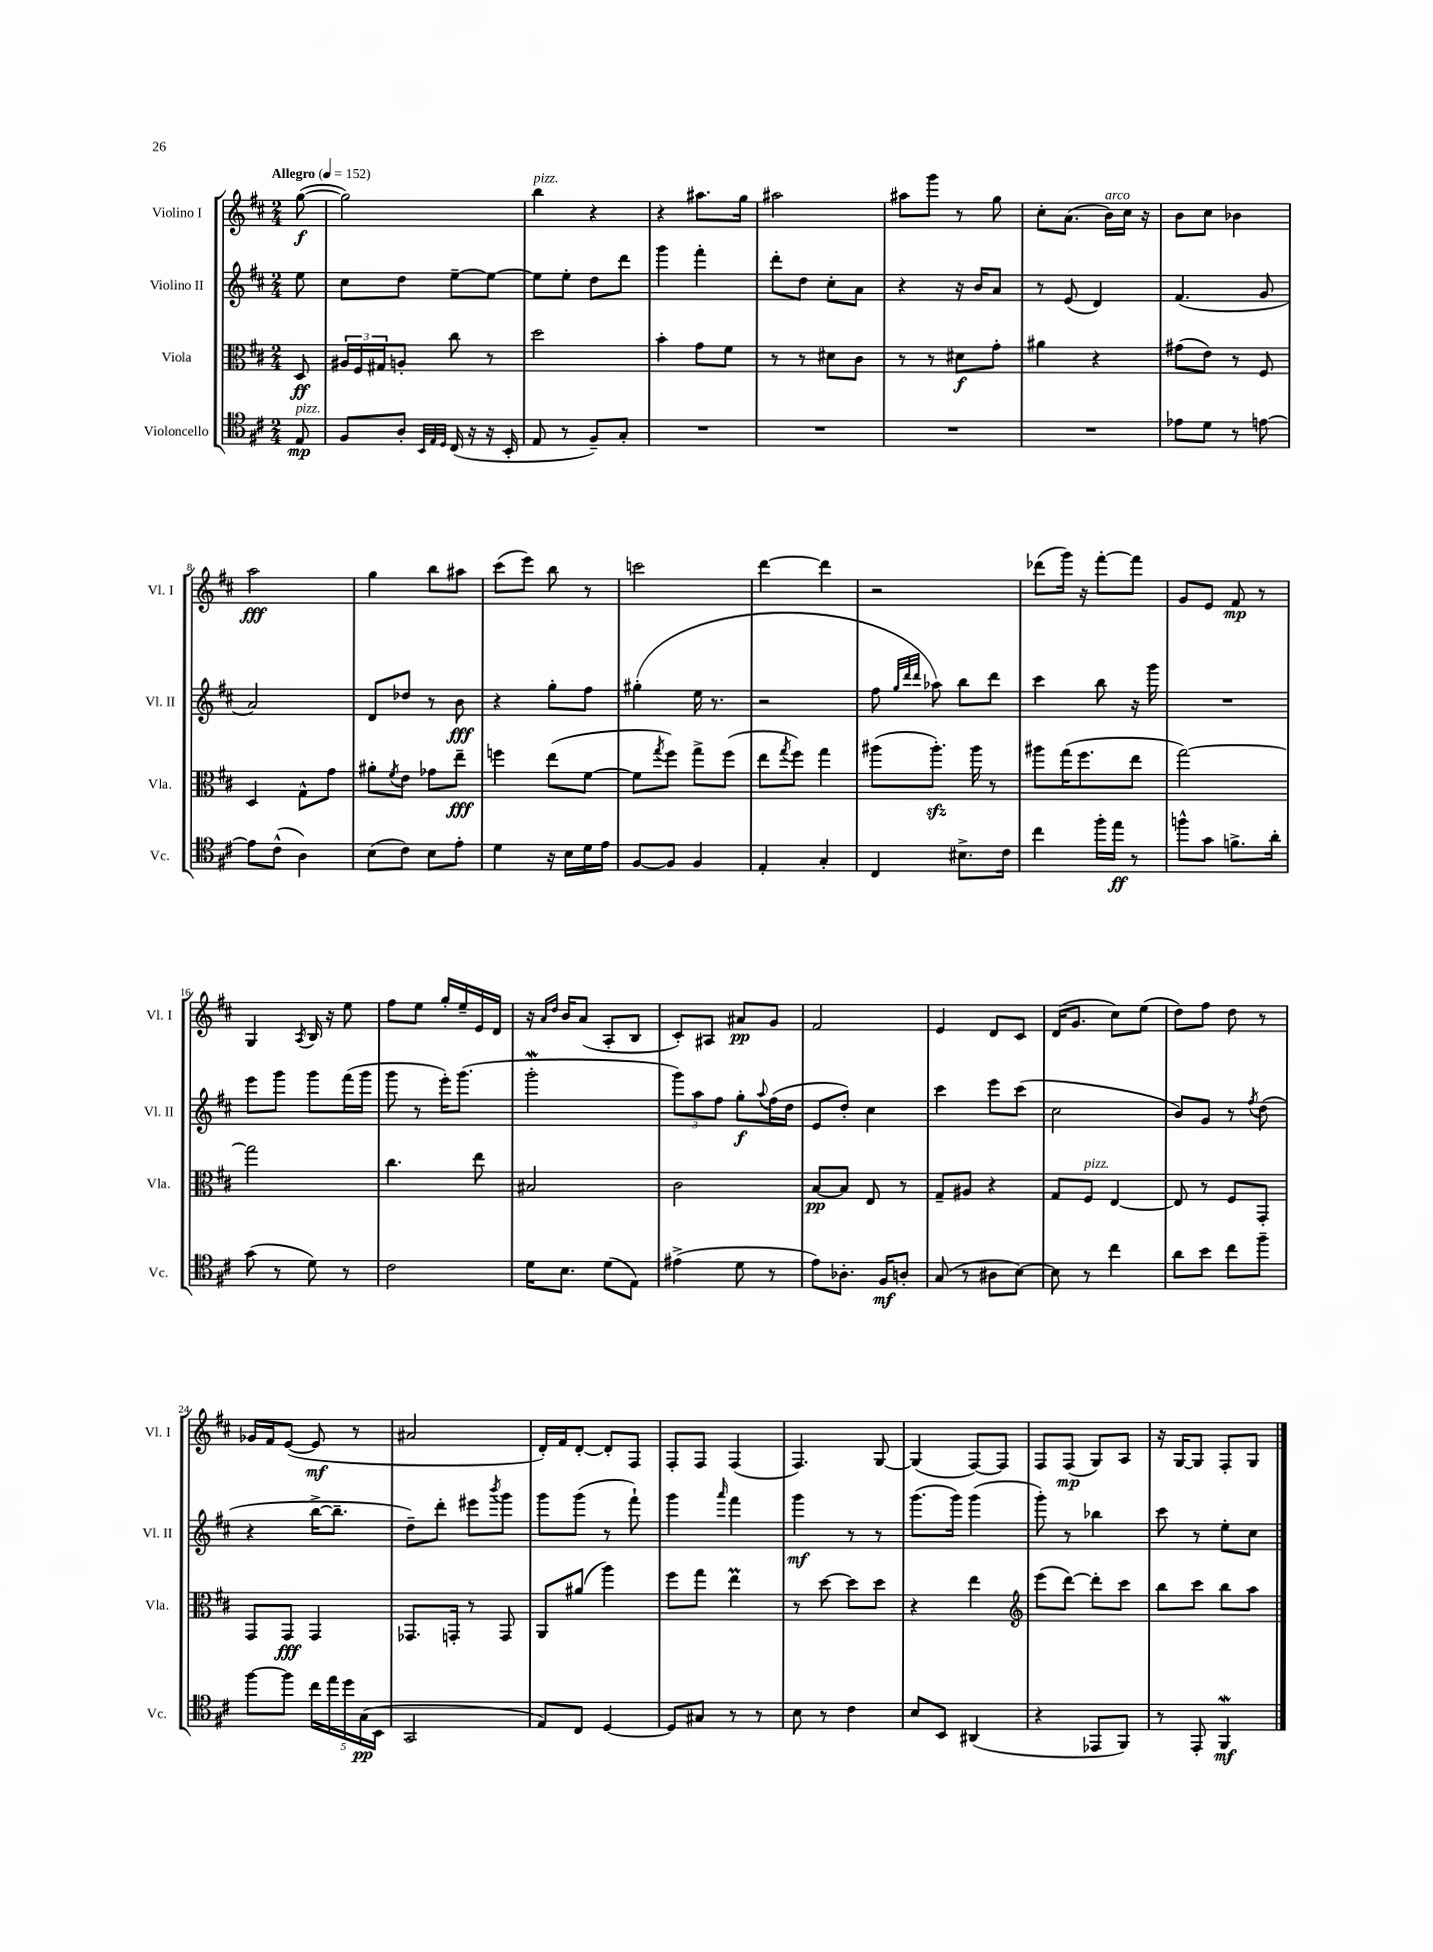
<<
\new StaffGroup <<
\new Staff = "s0" \with { instrumentName = "Violino I" shortInstrumentName = "Vl. I" } {
    \clef treble \key d \major \numericTimeSignature \time 2/4 \partial 8 \tempo "Allegro" 4 = 152
    g''8~\f( |
    g''2) |
    b''4^\markup { \italic "pizz." } r4 |
    r4 ais''8. g''16 |
    ais''2 |
    ais''8 g'''8 r8 g''8 |
    cis''8-. a'8.( b'16^\markup { \italic "arco" }) cis''16 r16 |
    b'8 cis''8 bes'4 |
    a''2\fff |
    g''4 b''8 ais''8 |
    cis'''8( e'''8) b''8 r8 |
    c'''2 |
    d'''4~ d'''4 |
    r2 |
    des'''8( g'''16) r16 fis'''8~-. fis'''8 |
    g'8 e'8 fis'8\mp r8 |
    g4 \acciaccatura { a8 } b16 r16 e''8 |
    fis''8 e''8 g''16-. e''16-- e'16 d'16 |
    r16 \grace { a'16 d''16 } b'16 a'8( a8-. b8 |
    cis'8-.) ais8 ais'8\pp g'8 |
    fis'2 |
    e'4 d'8 cis'8 |
    d'16( g'8. cis''8) e''8( |
    d''8) fis''8 d''8 r8 |
    ges'16 fis'16 e'8~( e'8\mf r8 |
    ais'2 |
    d'16-.) fis'16 d'8~-. d'8-. fis8 |
    fis8-. fis8 fis4( |
    fis4.) g8~ |
    g4( fis8~) fis8 |
    fis8 fis8\mp( g8) a8 |
    r16 g16~ g8 fis8-. g8 \bar "|." |
}
\new Staff = "s1" \with { instrumentName = "Violino II" shortInstrumentName = "Vl. II" } {
    \clef treble \key d \major \numericTimeSignature \time 2/4 \partial 8
    e''8 |
    cis''8 d''8 e''8~-- e''8~ |
    e''8 e''8-. d''8 d'''8 |
    g'''4 fis'''4-. |
    d'''8-. d''8 cis''8-. a'8 |
    r4 r16 b'16 a'8 |
    r8 e'8( d'4) |
    fis'4.( g'8 |
    a'2) |
    d'8 des''8 r8 b'8\fff |
    r4 g''8-. fis''8 |
    gis''4-.( e''16 r8. |
    r2 |
    fis''8 \grace { g''32 d'''32 d'''32 } aes''8) b''8 d'''8 |
    cis'''4 b''8 r16 g'''16 |
    R2 |
    e'''8 g'''8 g'''8 fis'''16( g'''16 |
    g'''8 r8 e'''16-.) g'''8.( |
    g'''2-.\mordent |
    \tuplet 3/2 { g'''8) a''8 fis''8 } g''8-.\f \appoggiatura { a''8 } fis''16( d''16 |
    e'8 d''8-.) cis''4 |
    cis'''4 e'''8 cis'''8( |
    cis''2 |
    b'8) g'8 r8 \acciaccatura { fis''8 } d''8( |
    r4 b''16~-> b''8.-- |
    d''8--) d'''8-. eis'''8 \acciaccatura { b'''8 } g'''8 |
    g'''8 g'''8( r8 fis'''8-!) |
    g'''4 \grace { a'''16 } fis'''4 |
    g'''4\mf r8 r8 |
    g'''8.( g'''16) g'''4( |
    g'''8-.) r8 bes''4 |
    cis'''8 r8 e''8-. cis''8 \bar "|." |
}
\new Staff = "s2" \with { instrumentName = "Viola" shortInstrumentName = "Vla." } {
    \clef alto \key d \major \numericTimeSignature \time 2/4 \partial 8
    d8\ff |
    \tuplet 3/2 { ais16 fis16 gis16 } a8-. cis''8 r8 |
    d''2 |
    b'4-. g'8 fis'8 |
    r8 r8 dis'8 cis'8 |
    r8 r8 dis'8\f g'8-. |
    ais'4 r4 |
    gis'8( e'8) r8 fis8 |
    d4 g8-^ g'8 |
    ais'8-. \acciaccatura { fis'8 } e'8 ges'8 e''8--\fff |
    f''4 e''8( fis'8~ |
    fis'8 \acciaccatura { g''8 } fis''8) g''8-> fis''8( |
    e''8 \acciaccatura { g''8 } fis''8) g''4 |
    ais''8( ais''8.-.\sfz) ais''16 r8 |
    ais''8 g''16( fis''8. e''8 |
    g''2~) |
    g''2 |
    cis''4. e''8 |
    bis2 |
    cis'2 |
    b8~\pp b8 e8 r8 |
    g8-- ais8 r4 |
    g8 fis8^\markup { \italic "pizz." } e4~ |
    e8 r8 fis8 g,8-. |
    g,8 g,8\fff g,4 |
    ges,8. g,16-. r8 g,8 |
    a,8 ais'8( a''4) |
    fis''8 g''8 e''4\prall |
    r8 d''8~ d''8 d''8 |
    r4 e''4 |
    \clef treble e'''8( d'''8~) d'''8-. cis'''8 |
    b''8 cis'''8 b''8 a''8 \bar "|." |
}
\new Staff = "s3" \with { instrumentName = "Violoncello" shortInstrumentName = "Vc." } {
    \clef tenor \key d \major \numericTimeSignature \time 2/4 \partial 8
    e8\mp^\markup { \italic "pizz." } |
    fis8 a8-. \grace { b,32 e32 d32 } cis16( r16 r16 b,16-. |
    e8 r8 fis8--) g8-. |
    R2 |
    R2 |
    R2 |
    R2 |
    ees'8 d'8 r8 e'8~ |
    e'8 cis'8-^( a4) |
    b8( cis'8) b8 e'8-. |
    d'4 r16 b16 d'16 e'16 |
    fis8~ fis8 fis4 |
    e4-. g4-. |
    cis4 bis8.-> cis'16 |
    cis''4 fis''16-. e''16\ff r8 |
    f''8-^ g'8 f'8.-> a'16-. |
    g'8( r8 d'8) r8 |
    cis'2 |
    d'16 b8. d'8( e8) |
    eis'4->( d'8 r8 |
    e'8) aes8.-. fis16\mf a8-. |
    g8( r8 ais8 b8~) |
    b8 r8 cis''4 |
    a'8 b'8 cis''8 fis''8-- |
    fis''8~ fis''8 \tuplet 5/4 { cis''16 e''16 d''16 g16\pp( b,16 } |
    g,2 |
    e8) cis8 d4~ |
    d8 gis8 r8 r8 |
    b8 r8 cis'4 |
    b8 b,8 ais,4( |
    r4 ees,8 fis,8) |
    r8 e,8-. fis,4\mordent\mf \bar "|." |
}
>>
>>
